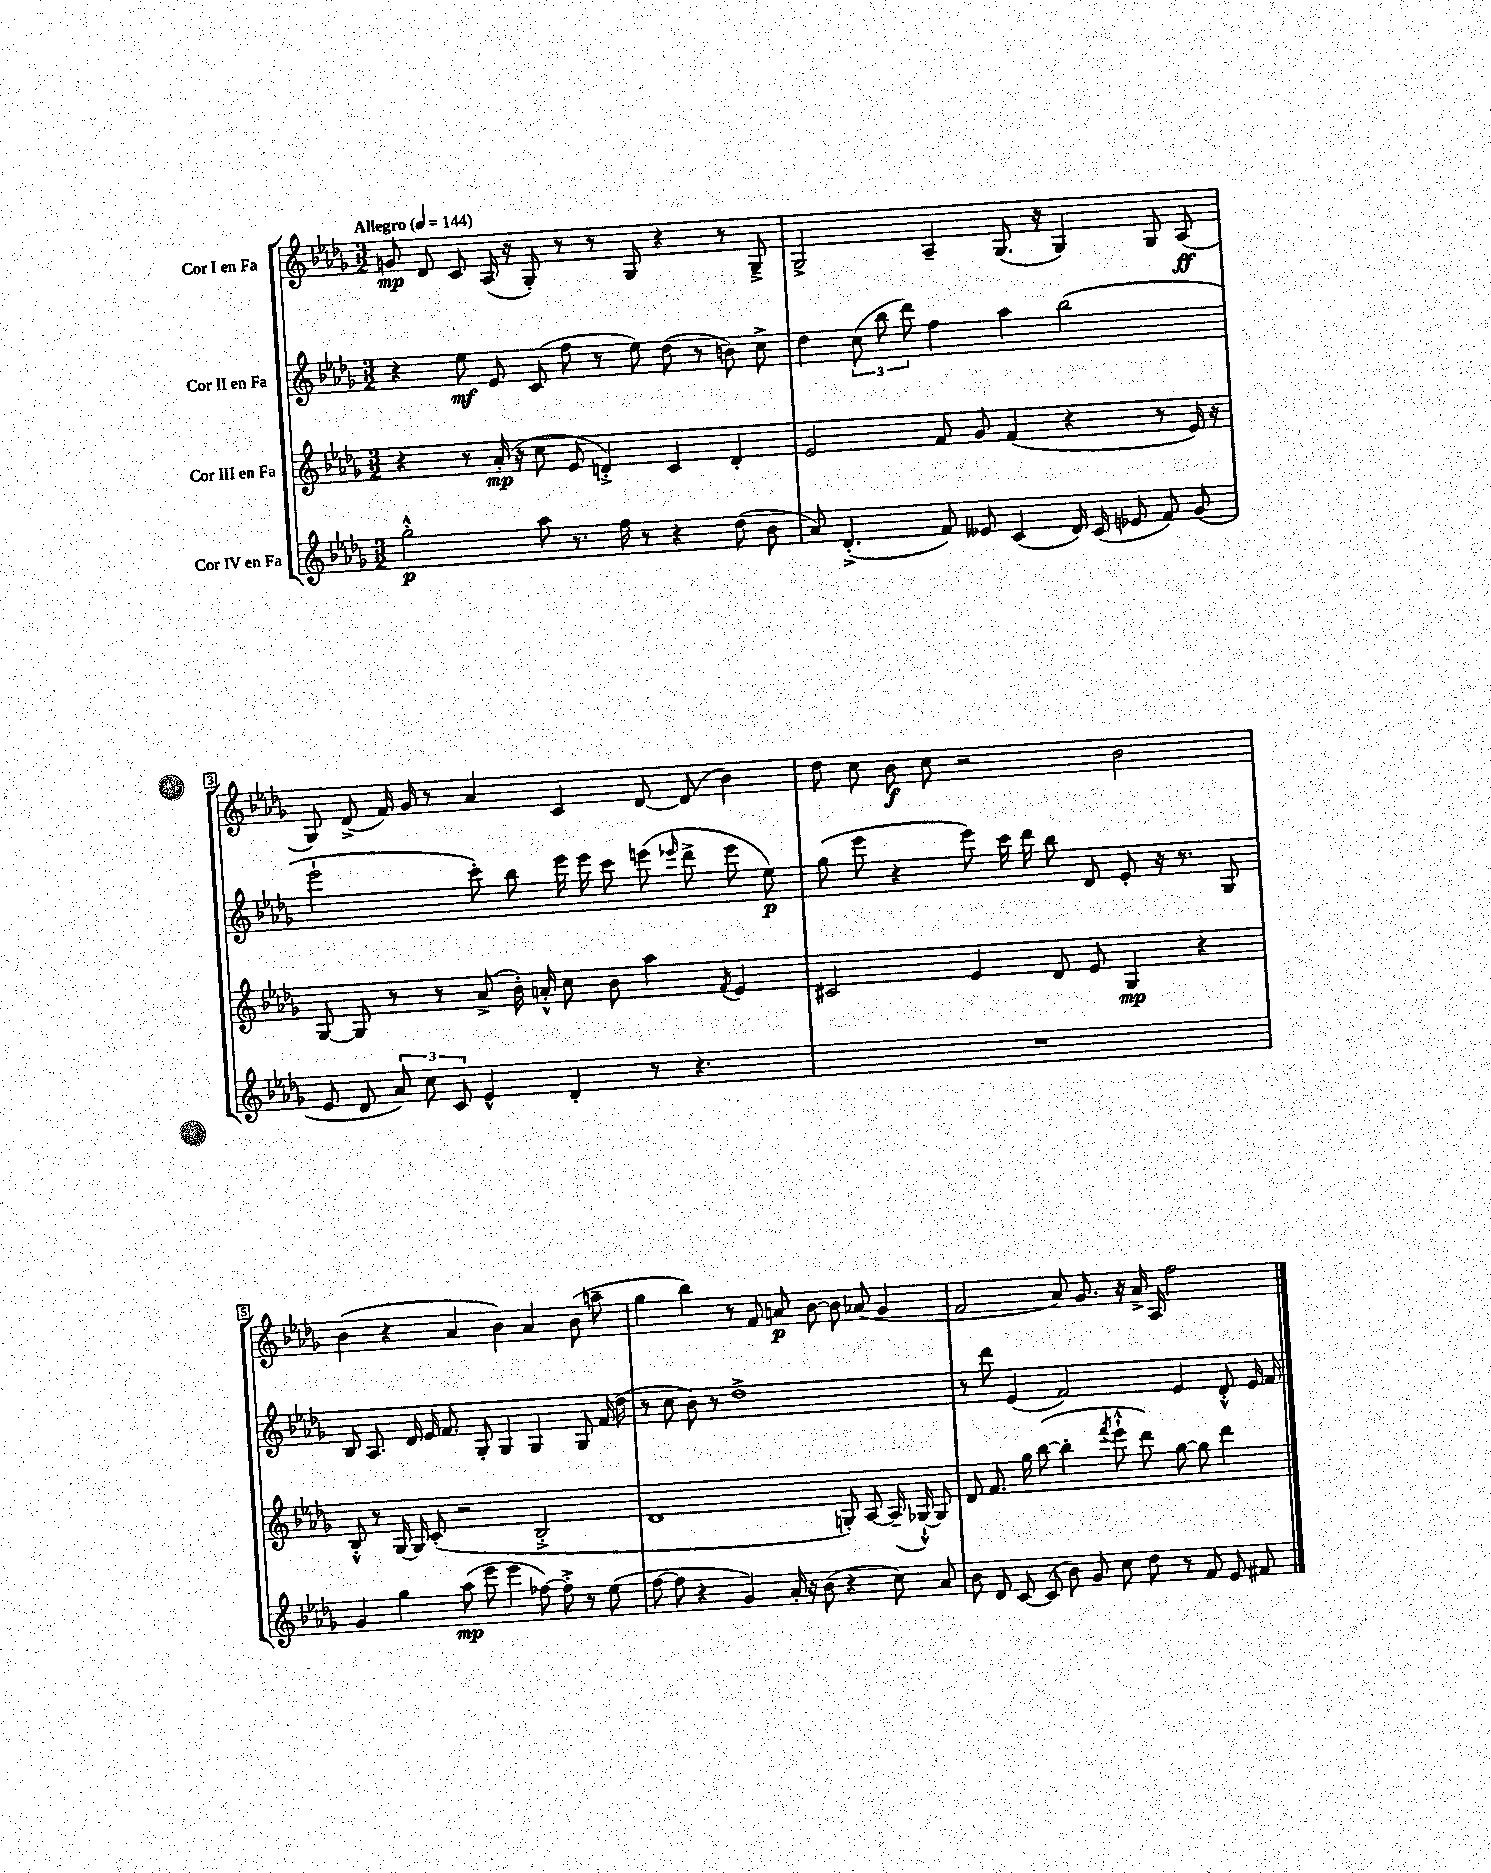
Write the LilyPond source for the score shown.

<<
\new StaffGroup <<
\new Staff = "s0" \with { instrumentName = "Cor I en Fa" } {
    \clef treble \key des \major \numericTimeSignature \time 3/2 \tempo "Allegro" 4 = 144
    \autoBeamOff g'8\mp des'8 c'8 aes16( r16 ges8-.) r8 r8 ges8 r4 r8 ges8---> |
    ges2-> aes4-- ges8.( r16 ges4) ges8 aes8\ff( |
    ges8) des'8->( f'16) ges'16 r8 aes'4 c'4 des'8~ des'8( bes'4) |
    des''8 c''8 bes'8\f c''8 r2 bes'2 |
    bes'4( r4 aes'4 bes'4) aes'4 bes'8( a''8-- |
    ges''4 bes''4) r8 f'8 a'8\p bes'8~ bes'8 aes'8( ges'4 |
    f'2 aes'8) ges'8. r16 aes'16-> aes16 f''2 \bar "|." |
}
\new Staff = "s1" \with { instrumentName = "Cor II en Fa" } {
    \clef treble \key des \major \numericTimeSignature \time 3/2
    \autoBeamOff r4 ees''8\mf ees'8 c'8( f''8 r8 ees''8) des''8( r8 b'8) c''8-> |
    des''4 \tuplet 3/2 { c''8( bes''8 des'''8) } f''4 aes''4 bes''2( |
    ees'''2-! c'''8-.) bes''8 ees'''16 ees'''16 c'''8 e'''8( \grace { ees'''16 } des'''8-> ees'''8 ees''8\p) |
    ges''8( ees'''8 r4 ees'''8) c'''16 des'''16 bes''8 des'8 ees'8-. r16 r8. ges8 |
    bes8 aes8. des'16 ees'16 f'8. ges8-. ges4 ges4 ges8 f'16( des''16 |
    r8 c''8 bes'8) r8 des''1-> |
    r8 des'''8 ees'4( f'2) ees'4 des'8-.-^ ees'16 f'16 \bar "|." |
}
\new Staff = "s2" \with { instrumentName = "Cor III en Fa" } {
    \clef treble \key des \major \numericTimeSignature \time 3/2
    \autoBeamOff r4 r8 aes'16-.\mp( r16 c''8 ees'8 d'4-.->) c'4 d'4-. |
    ees'2 f'8 ges'8 f'4( r4 r8 ees'16) r16 |
    ges8~ ges8 r8 r8 aes'8->( bes'16-.) a'16-.-^ c''8 bes'8 aes''4 \acciaccatura { f'8 } ees'4 |
    cis'2 ees'4 des'8 ees'8 ges4\mp r4 |
    bes8-.-^ r8 ges16~ ges16 c'8-.( r2 bes2-.-> |
    des'1 g8-.) aes8~ aes16--( ges16~-!-^) ges8 |
    des'8 f'8. ges''16 bes''8~( bes''4-. \acciaccatura { f'''8 } ees'''8-!-^ des'''8) ges''8~ ges''8 des'''4 \bar "|." |
}
\new Staff = "s3" \with { instrumentName = "Cor IV en Fa" } {
    \clef treble \key des \major \numericTimeSignature \time 3/2
    \autoBeamOff ges''2-.-^\p aes''8 r8. f''16 r8 r4 des''8( bes'8 |
    aes'8) des'4.-.->( f'8) eeses'8 c'4( des'16) c'16( ees'8 f'8) ges'8( |
    ees'8 des'8 \tuplet 3/2 { aes'8) c''8 c'8 } ees'4-^ des'4-. r8 r4. |
    R1. |
    ges'4 ges''4 aes''8\mp( ees'''8 ees'''4 fes''8~) fes''8-.-> r8 ees''8( |
    f''8~ f''8 r4 ges'4) aes'16-. r16 bes'8( r4 c''8) aes'8 |
    bes'8 des'8 c'8~ c'8( bes'8) ges'8 c''8 des''8 r8 f'8 ees'8 fis'8 \bar "|." |
}
>>
>>
\layout { \context { \Score \override BarNumber.stencil = #(make-stencil-boxer 0.1 0.3 ly:text-interface::print) } }
